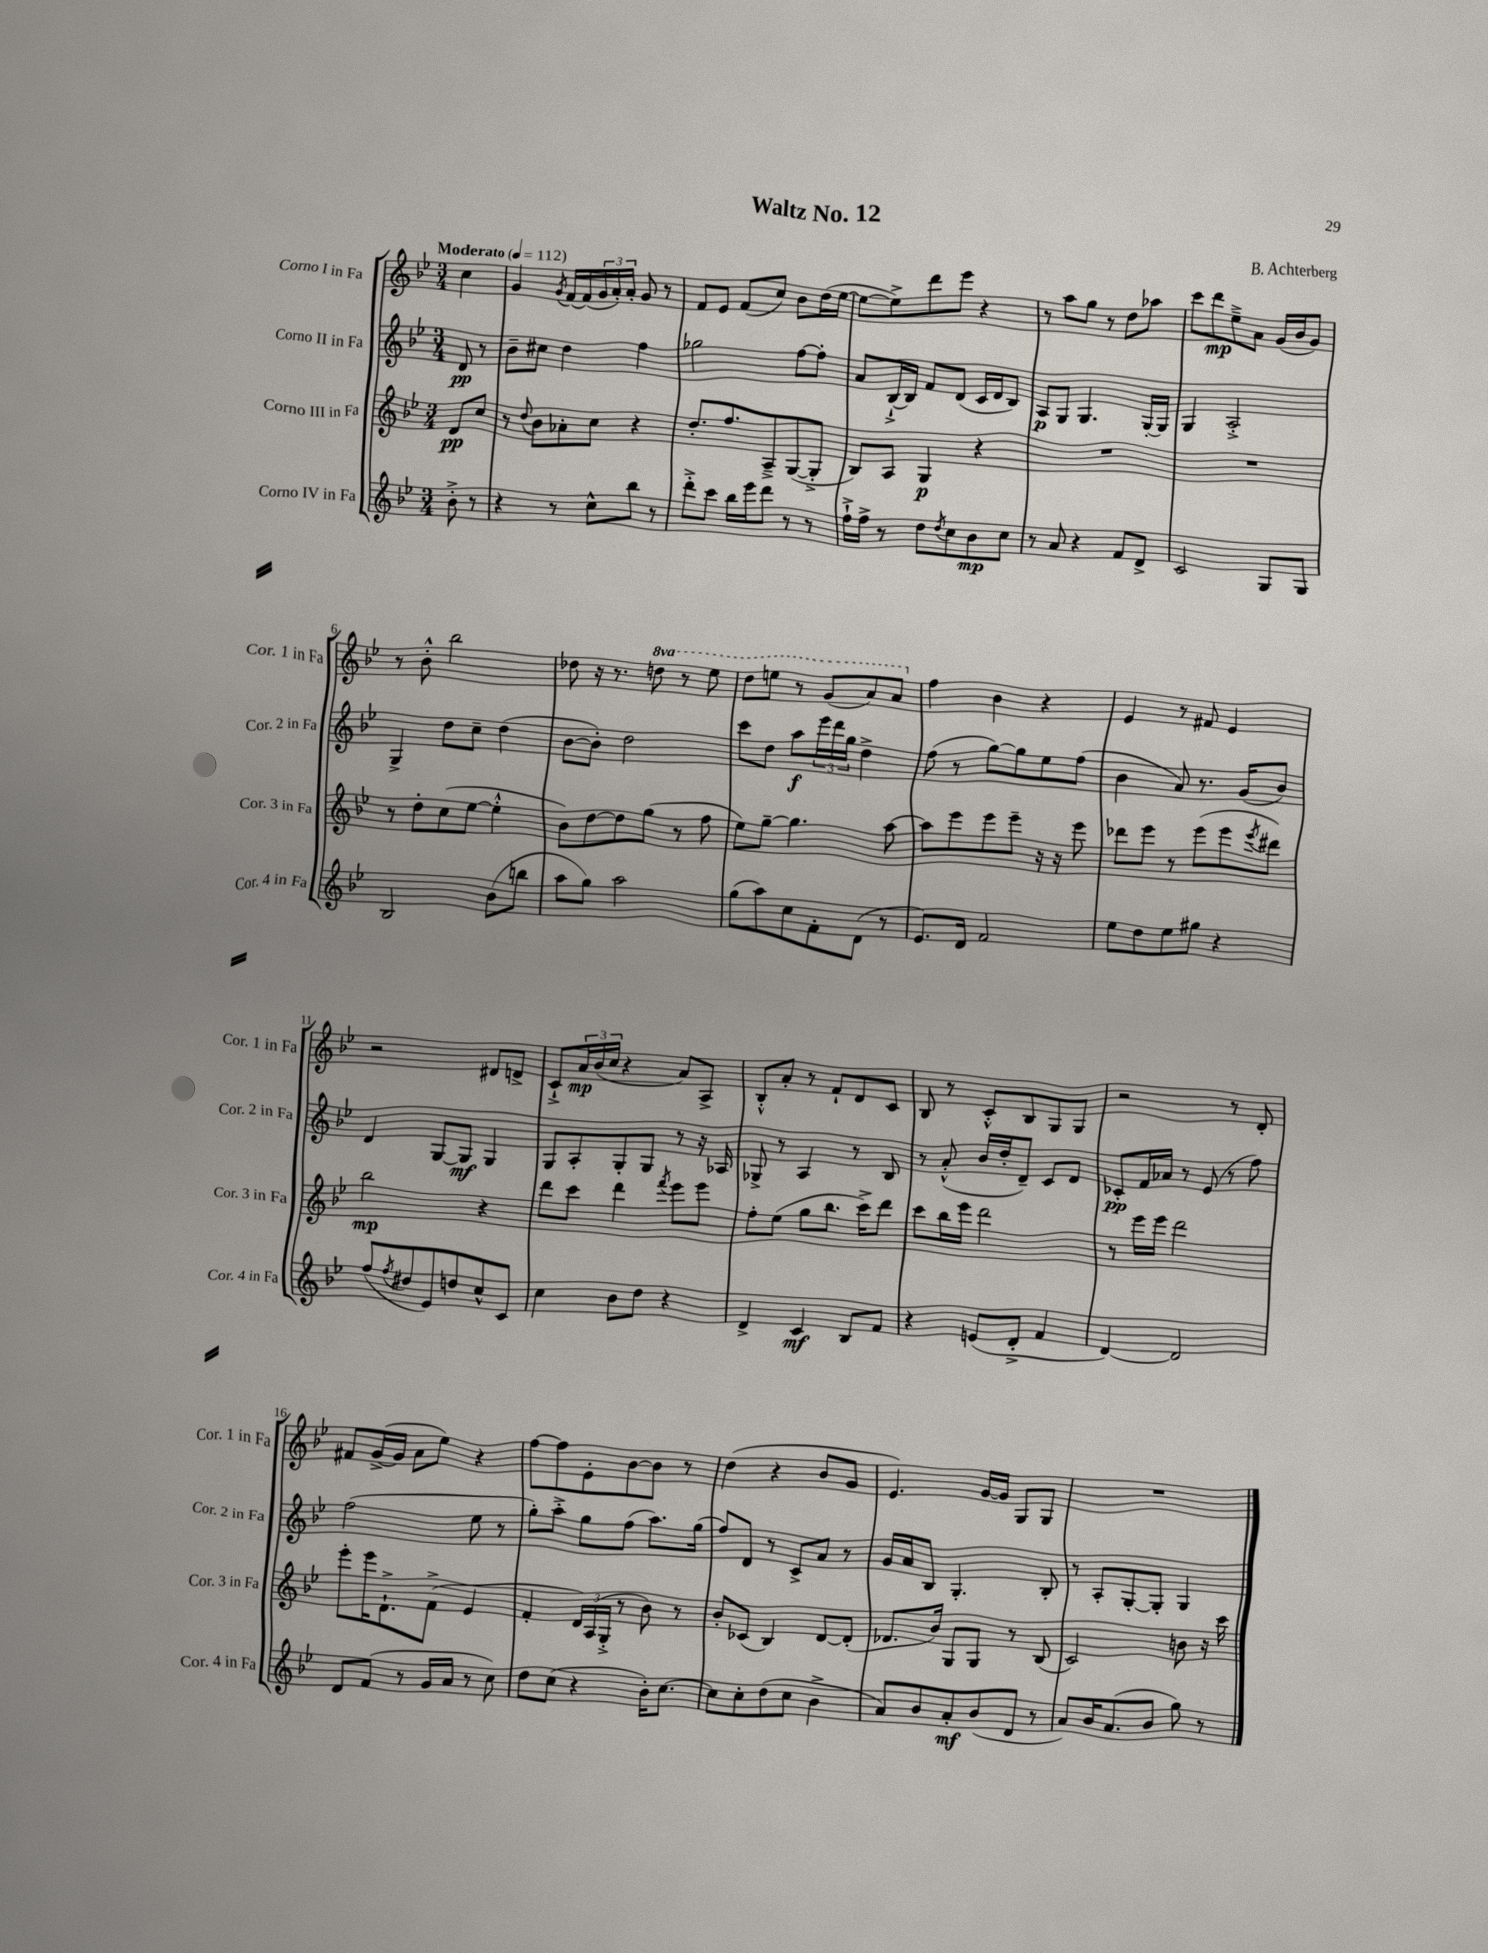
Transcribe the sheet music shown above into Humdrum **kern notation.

**kern	**kern	**kern	**kern
*staff4	*staff3	*staff2	*staff1
*clefG2	*clefG2	*clefG2	*clefG2
*k[b-e-]	*k[b-e-]	*k[b-e-]	*k[b-e-]
*M3/4	*M3/4	*M3/4	*M3/4
*MM112	*MM112	*MM112	*MM112
8b-'^	8d	8d	4cc
8r	8cc	8r	.
=	=	=	=
4r	8r	8b-~	4g
.	8qqdd	.	.
.	8b-	8cc#	.
.	.	.	8qg
8r	8a-'	4dd	[16f
.	.	.	(16f]
8cc^^	8cc	.	24g
.	.	.	24a')
.	.	.	24a'
8bb-	4r	4ff	8g
8r	.	.	8r
=	=	=	=
8ddd'^	8.dd'	2gg-	8f
8ccc	.	.	8e-
.	8.ff	.	.
16bb-	.	.	(8f
16eee-	.	.	.
8ddd	8A~^	.	8cc)
8r	([8G	[8ff	8b-
8r	8G'^]	8ff']	(16dd
.	.	.	[16ee-
=	=	=	=
16ff`^	8B-)	8a	8ee-_
16ff^	.	.	.
8r	8A	[16B-`^	8ee-^])
.	.	16B-]	.
8dd	4G	8f	8ddd
8qdd	.	.	.
8cc	.	(8d	8eee-
8b-	4r	16c	4r
.	.	16d	.
8cc	.	8B-)	.
=	=	=	=
8r	2.r	8A	8r
8a	.	8G	8aa
4r	.	4.G	8gg
.	.	.	8r
8f	.	.	8dd
8d^	.	[16G'	8aa-
.	.	16G]	.
=	=	=	=
2c	2.r	4G	8ccc
.	.	.	8ddd
.	.	2A'^	8ee-~^
.	.	.	8a
8G	.	.	(16g
.	.	.	16b-
8G	.	.	8g)
=	=	=	=
2B-	8r	4G^	8r
.	8dd'	.	8b-'^^
.	(8cc	8dd	2bb-
.	[8ee-	8cc~	.
(8b-	4ee-'^^]	(4dd	.
8bb	.	.	.
=	=	=	=
8aa	8b-)	[8b-	8dd-
8gg)	[8dd	8b-'])	16r
.	.	.	8.r
2aa	8dd]	2dd	.
.	(8gg	.	8ddd
.	8r	.	8r
.	8ff	.	8eee-
=	=	=	=
(8gg	8ee-)	8ccc	8ddd
8aa)	[8gg~	8dd	8eee
8cc	4.gg]	8aa	8r
8f'	.	24eee-	(8gg
.	.	24ddd	.
.	.	24gg	.
(8d	.	4dd^	8aa)
8r	[8aa	.	8aa
=	=	=	=
8.e-)	8aa]	(8ff	4ff
.	8eee-	8r	.
16d	.	.	.
2f	8eee-	[8gg)	4b-
.	8eee-~	8gg]	.
.	16r	8ee-	4r
.	16r	.	.
.	8eee-	(8ff	.
=	=	=	=
8ee-	8ddd-	4b-	4e-
8dd	8eee-	.	.
8ee-	8r	8a)	8r
8gg#	(8eee-	8.r	8f#
4r	8eee-	.	4e-
.	.	(16g	.
.	8qeee-	.	.
.	8ddd#)	8b-)	.
=	=	=	=
(8ff	2bb-	4d	2r
8qff	.	.	.
8dd#	.	.	.
8e-)	.	[8G	.
8dd	.	8G]	.
8cc^^	4r	4G	8d#
8c	.	.	8d^
=	=	=	=
4cc	8ddd	8G	8c`^
.	8ccc	8A'	24a
.	.	.	(24b-
.	.	.	24cc
8b-	4ddd	8G'	4r
8dd	.	8G	.
.	8qfff	.	.
4r	8eee-	8r	8a)
.	8eee-	16r	8A^
.	.	16A-	.
=	=	=	=
4d^	8ff'	8G-^	8B-'^^
.	(8ee-	8r	8a'
4c	8gg	4A	8r
.	8.bb-	.	8f`
8B-	.	8r	8d
.	16ccc^)	.	.
8f	8ddd	8B-	8c
=	=	=	=
4r	8ccc	8r	8B-
.	16bb-	(8a'^^	8r
.	16eee-	.	.
(8e	2ddd	16b-	8c'^^
.	.	16dd'	.
8d'^	.	8d~)	8B-
4f	.	8c	8G
.	.	8d	8G
=	=	=	=
[4d)	8r	8c-'	2r
.	16eee-	16f	.
.	16eee-	16a-	.
2d]	2ddd	8r	.
.	.	(8e-	.
.	.	8r	8r
.	.	8ff)	8d'
=	=	=	=
8d	8eee-'	(2ff	8f#
(8f	16eee-	.	([16g^
.	8.d`^	.	16g]
8r	.	.	8a
16g	(8f^	.	8ee-)
16a	.	.	.
8r	4e-	8ee-	4r
8cc)	.	8r	.
=	=	=	=
8dd	4f'	8gg')	[8ff
(8cc	.	8aa'^	8ff]
4r	24d)	8gg	8e-'
.	(24A	.	.
.	24G'^	.	.
.	8r	(8ff	[8b-
16b-')	8b-)	8.aa)	8b-]
[8.cc	.	.	.
.	8r	.	8r
.	.	(16gg	.
=	=	=	=
8cc]	8b-'	8ff)	(4dd
8cc'	(8c-	8d	.
(8dd	4B-)	8r	4r
8cc	.	8c^	.
4b-^	[8d	8a	8b-
.	(8d']	8r	8g
=	=	=	=
8a)	8.d-	16g	4.e-)
.	.	16a	.
8b-	.	8B-	.
.	16b-)	.	.
8a'	8G	4.G'	.
(8b-	8G	.	[16g
.	.	.	16g]
8d	8r	.	8G
8r	(8B-	8B-'	8G
=	=	=	=
8a)	2c)	8r	2.r
16b-	.	8A'	.
(8.a	.	.	.
.	.	[8G'	.
8b-	.	8G']	.
8gg)	8b	4G	.
8r	16r	.	.
.	16ccc	.	.
==	==	==	==
*-	*-	*-	*-
